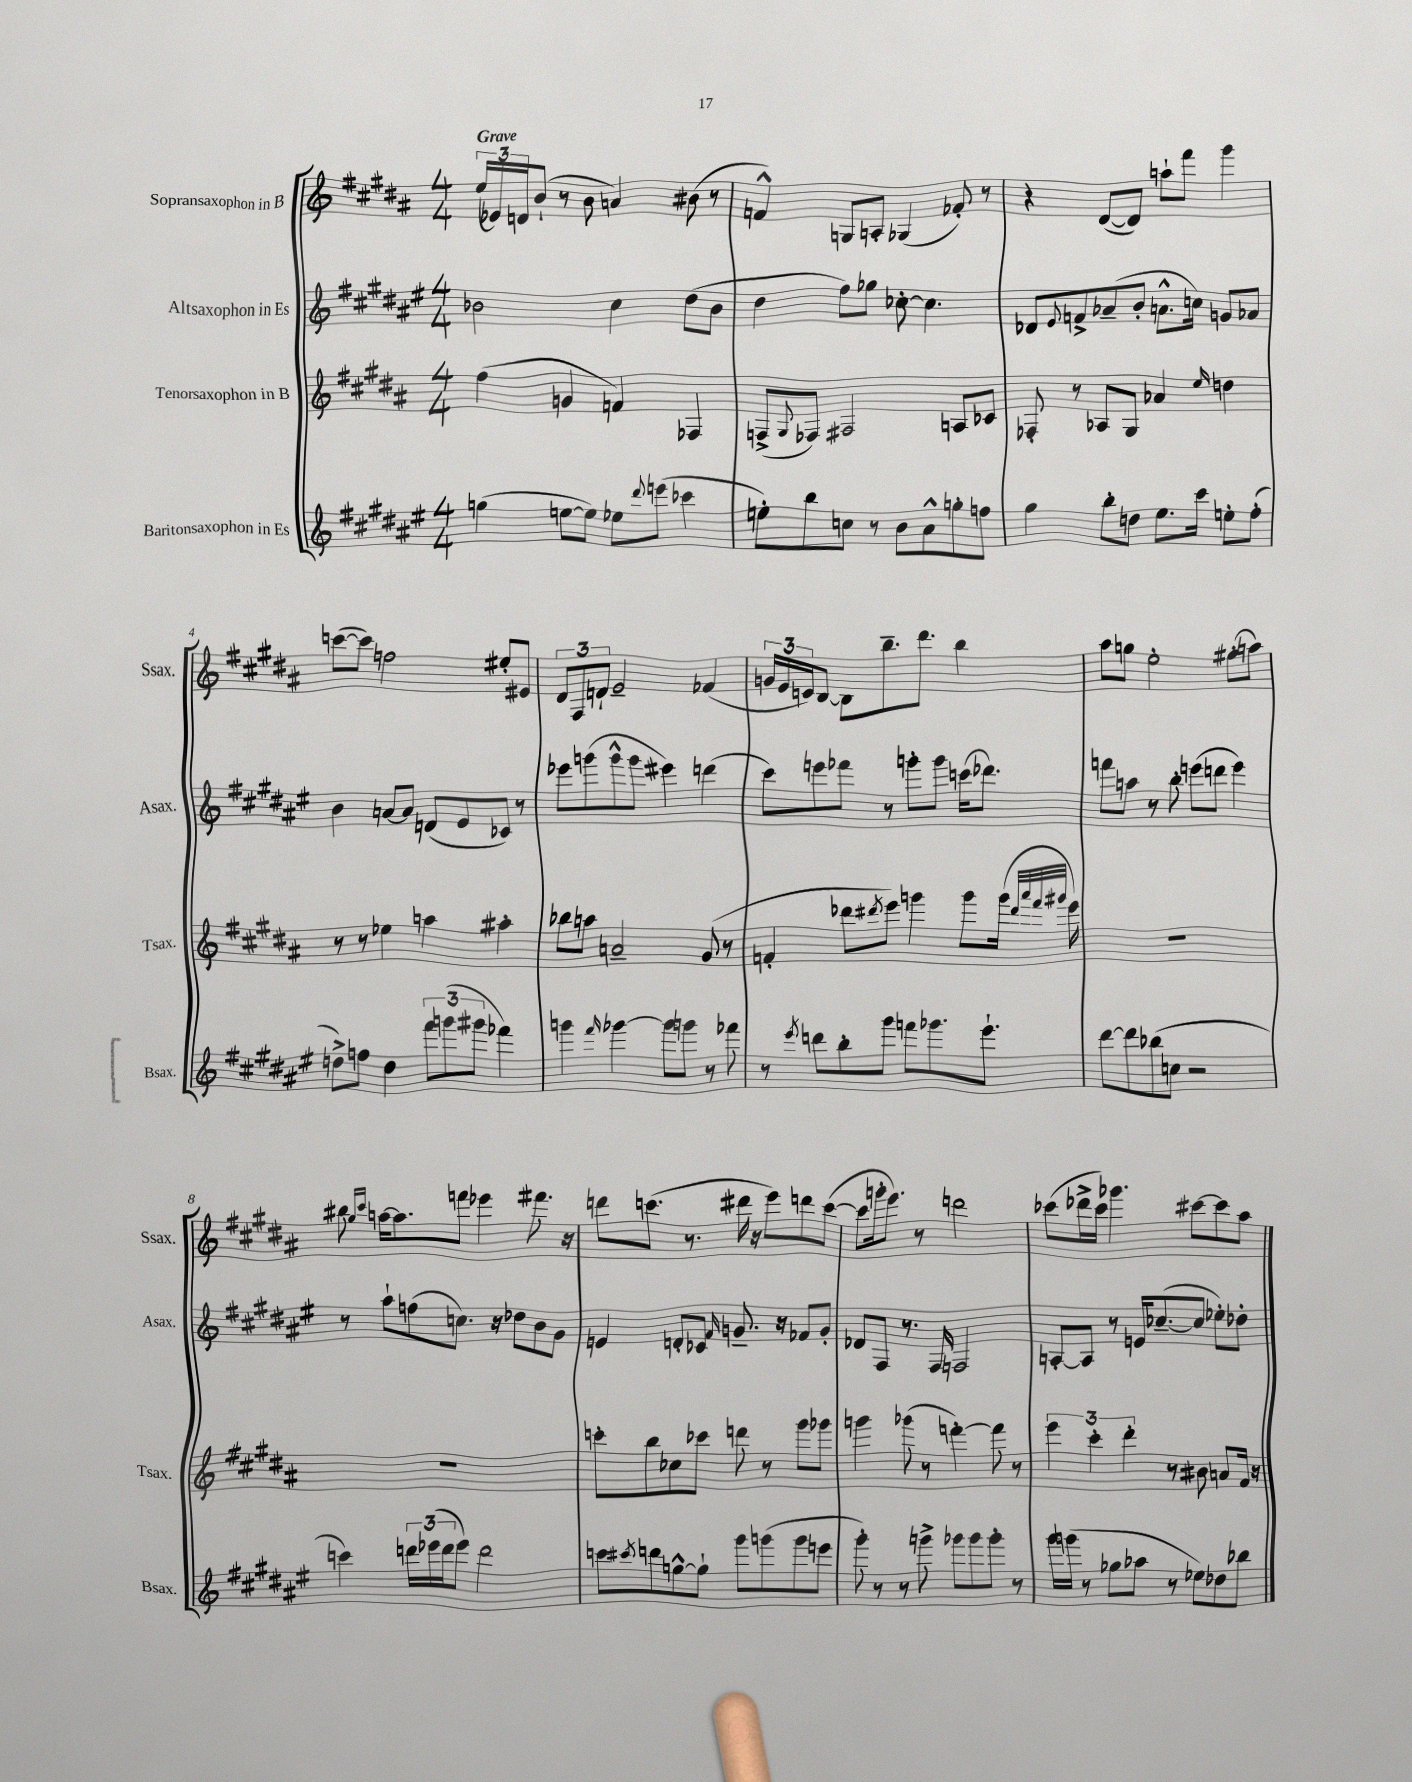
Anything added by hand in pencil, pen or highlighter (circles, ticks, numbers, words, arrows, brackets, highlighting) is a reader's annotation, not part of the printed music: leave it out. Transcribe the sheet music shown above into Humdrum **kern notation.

**kern	**kern	**kern	**kern
*staff4	*staff3	*staff2	*staff1
*clefG2	*clefG2	*clefG2	*clefG2
*k[f#c#g#d#a#e#]	*k[f#c#g#d#a#]	*k[f#c#g#d#a#e#]	*k[f#c#g#d#a#]
*M4/4	*M4/4	*M4/4	*M4/4
(4gg\	(4ff#\	2b-\	(24ee/LL
.	.	.	24e-/)
.	.	.	24d/J
.	.	.	(8b`/J
[8ee\L	4g/	.	8r
8ee\]J)	.	.	8b\
8ee-\L	4f/)	4cc#\	4a/)
8qqddd#/	.	.	.
(8eee\J	.	.	.
4ccc-\	4F-/	(8dd#\L	(8b#\
.	.	8b-\J	8r
=	=	=	=
8ee'\L)	(8F^/L	4dd#\	4f^^/)
.	8qqG#/	.	.
8bb\	8F-/J)	.	.
8cc\J	2F#/	8ff#\L)	8G/L
8r	.	8gg-\J	8A'/J
8b\L	.	[8cc-'\	(4G-/
8a#^^\	.	4.cc-\]	.
8gg'\	8A/L	.	8f-'/)
8ff\J	8c-/J	.	8r
=	=	=	=
4gg#\	8F-'/	8d-/L	4r
.	.	8qqe#/	.
.	8r	8f^/	.
8bb'\L	8A-/L	(8a-~/	([8d#/L
8dd\J	8G#/J	8b'/J	8d#/]J)
8.ee#\L	4a-/	8.a^^\L	8aa`\L
.	.	.	8fff#\J
16ccc#\Jk	.	16cc\Jk)	.
.	16qqee/	.	.
8ee'\L	4dd\	8g/L	4ggg#\
(8ff#'\J	.	8a-/J	.
=	=	=	=
8dd^\L)	8r	4b\	([8ccc\L
8ff\J	8r	.	8ccc\]J)
4dd\	4ee-\	[8a/L	2ff\
.	.	8a/]J	.
12fff#\L	4aa\	(8d/L	.
(12ggg\	.	.	.
.	.	8e#/	.
12ggg#\J	.	.	.
4fff-\)	4aa#'\	8c-/J)	8ee#'/L
.	.	8r	8e#/J
=	=	=	=
4ggg\	8bb-\L	8eee-\L	12d#/L
.	.	.	12F#/
.	8aa\J	(8ggg\	.
.	.	.	12d`/J
16qqfff#/	.	.	.
[4ggg-\	2a~/	8ggg^^\	2e~/
.	.	8ggg\J	.
8ggg-\]L	.	4eee#\)	.
8ggg\J	.	.	.
8r	(8g#/	(4ddd\	(4f-/
8fff-\	8r	.	.
=	=	=	=
8r	4f'/	8ccc#\L)	24g/LL
.	.	.	24e/
.	.	.	24c/J)
8qeee#/	.	.	.
8ddd\L	.	8eee\	[8B/J
8bb'\	8ddd-\L	8fff-\J	8B\]L
.	8qddd#/	.	.
8ggg#\J	8eee\J)	8r	8.bb~\
8fff\L	4ggg\	8ggg'\L	.
.	.	.	8.ddd#\J
8.ggg-\	.	8ggg\J	.
.	8ggg\L	(16ccc\LK	4bb\
8.eee#`\J	.	8.ddd-\J)	.
.	(16ggg\Jk	.	.
.	32qqddd#/LLL	.	.
.	32qqaaa#/	.	.
.	32qqfff#/	.	.
.	32qqggg#/JJJ	.	.
.	16eee\)	.	.
=	=	=	=
[8ddd#\L	1r	8fff\L	8aa#\L
8ddd#\]	.	8aa\J	8gg\J
(8bb-\	.	8r	2ee'\
8cc\J	.	8bb'\	.
2r	.	(8eee\L	.
.	.	8ddd\J	.
.	.	4eee\)	(8gg#'\L
.	.	.	8aa\J)
=	=	=	=
4ccc\)	1r	8r	8bb#\
.	.	.	16qqgg#/LL
.	.	.	16qqccc#/JJ
.	.	8aa#`\L	[16aa\LK
.	.	.	8.aa\]
24ddd\LL	.	(8ff\	.
(24eee-\	.	.	.
24ddd\J	.	.	.
8eee-\J)	.	8.cc\J)	8fff\J
2ddd\	.	.	4eee-\
.	.	16r	.
.	.	8dd-\L	.
.	.	8b\	8.fff#\
.	.	8g#\J	.
.	.	.	16r
=	=	=	=
8ccc\L	8ccc'\L	4e/	8ddd\L
8qccc#/	.	.	.
8ddd\	8bb\	.	(8.ccc\J
[8gg^^\	8cc-\	8d'/L	.
.	.	.	8.r
8gg`\]J	8ccc-\J	8c-/J	.
.	.	16qqf#/	.
8ggg#\L	8ddd\	8.g~/	16ddd#\
.	.	.	16r
(8ggg\	8r	.	8eee\L)
.	.	16r	.
8ggg\	8ggg#\L	8f-/L	8ddd\
8eee\J	8ggg-\J	8g'/J	([8ccc\J
=	=	=	=
8ggg#'\)	4ggg\	8d-/L	8ccc\]L
8r	.	8F#/J	16ggg'\k
.	.	.	8.eee\J)
8r	(8ggg-\	8.r	.
8ggg^\	8r	.	8r
.	.	16F#/	.
8ggg-\L	[4fff'\)	2F/	2ddd\
8ggg-\	.	.	.
8ggg-'\J	8fff\]	.	.
8r	8r	.	.
=	=	=	=
16ggg#\LL	6eee\	[8A'/L	(8ccc-\L
(16ggg\JJ	.	.	.
8r	.	8A/]J	16ddd-^\L
.	6ccc#'\	.	.
.	.	.	16ccc-\JJ)
8gg-\L	.	8r	4.ggg-\
.	6ddd#'\	.	.
8aa-\J	.	16e/LK	.
.	.	([8.cc-~/	.
8r	8r	.	.
8ee-\L)	8b#\	8cc-/]J	[8ccc#\L
8dd-\	8a/L	8ee-'\L)	8ccc#\]
8bb-\J	16f#/Jk	8dd-'\J	8aa#\J
.	16r	.	.
==	==	==	==
*-	*-	*-	*-
